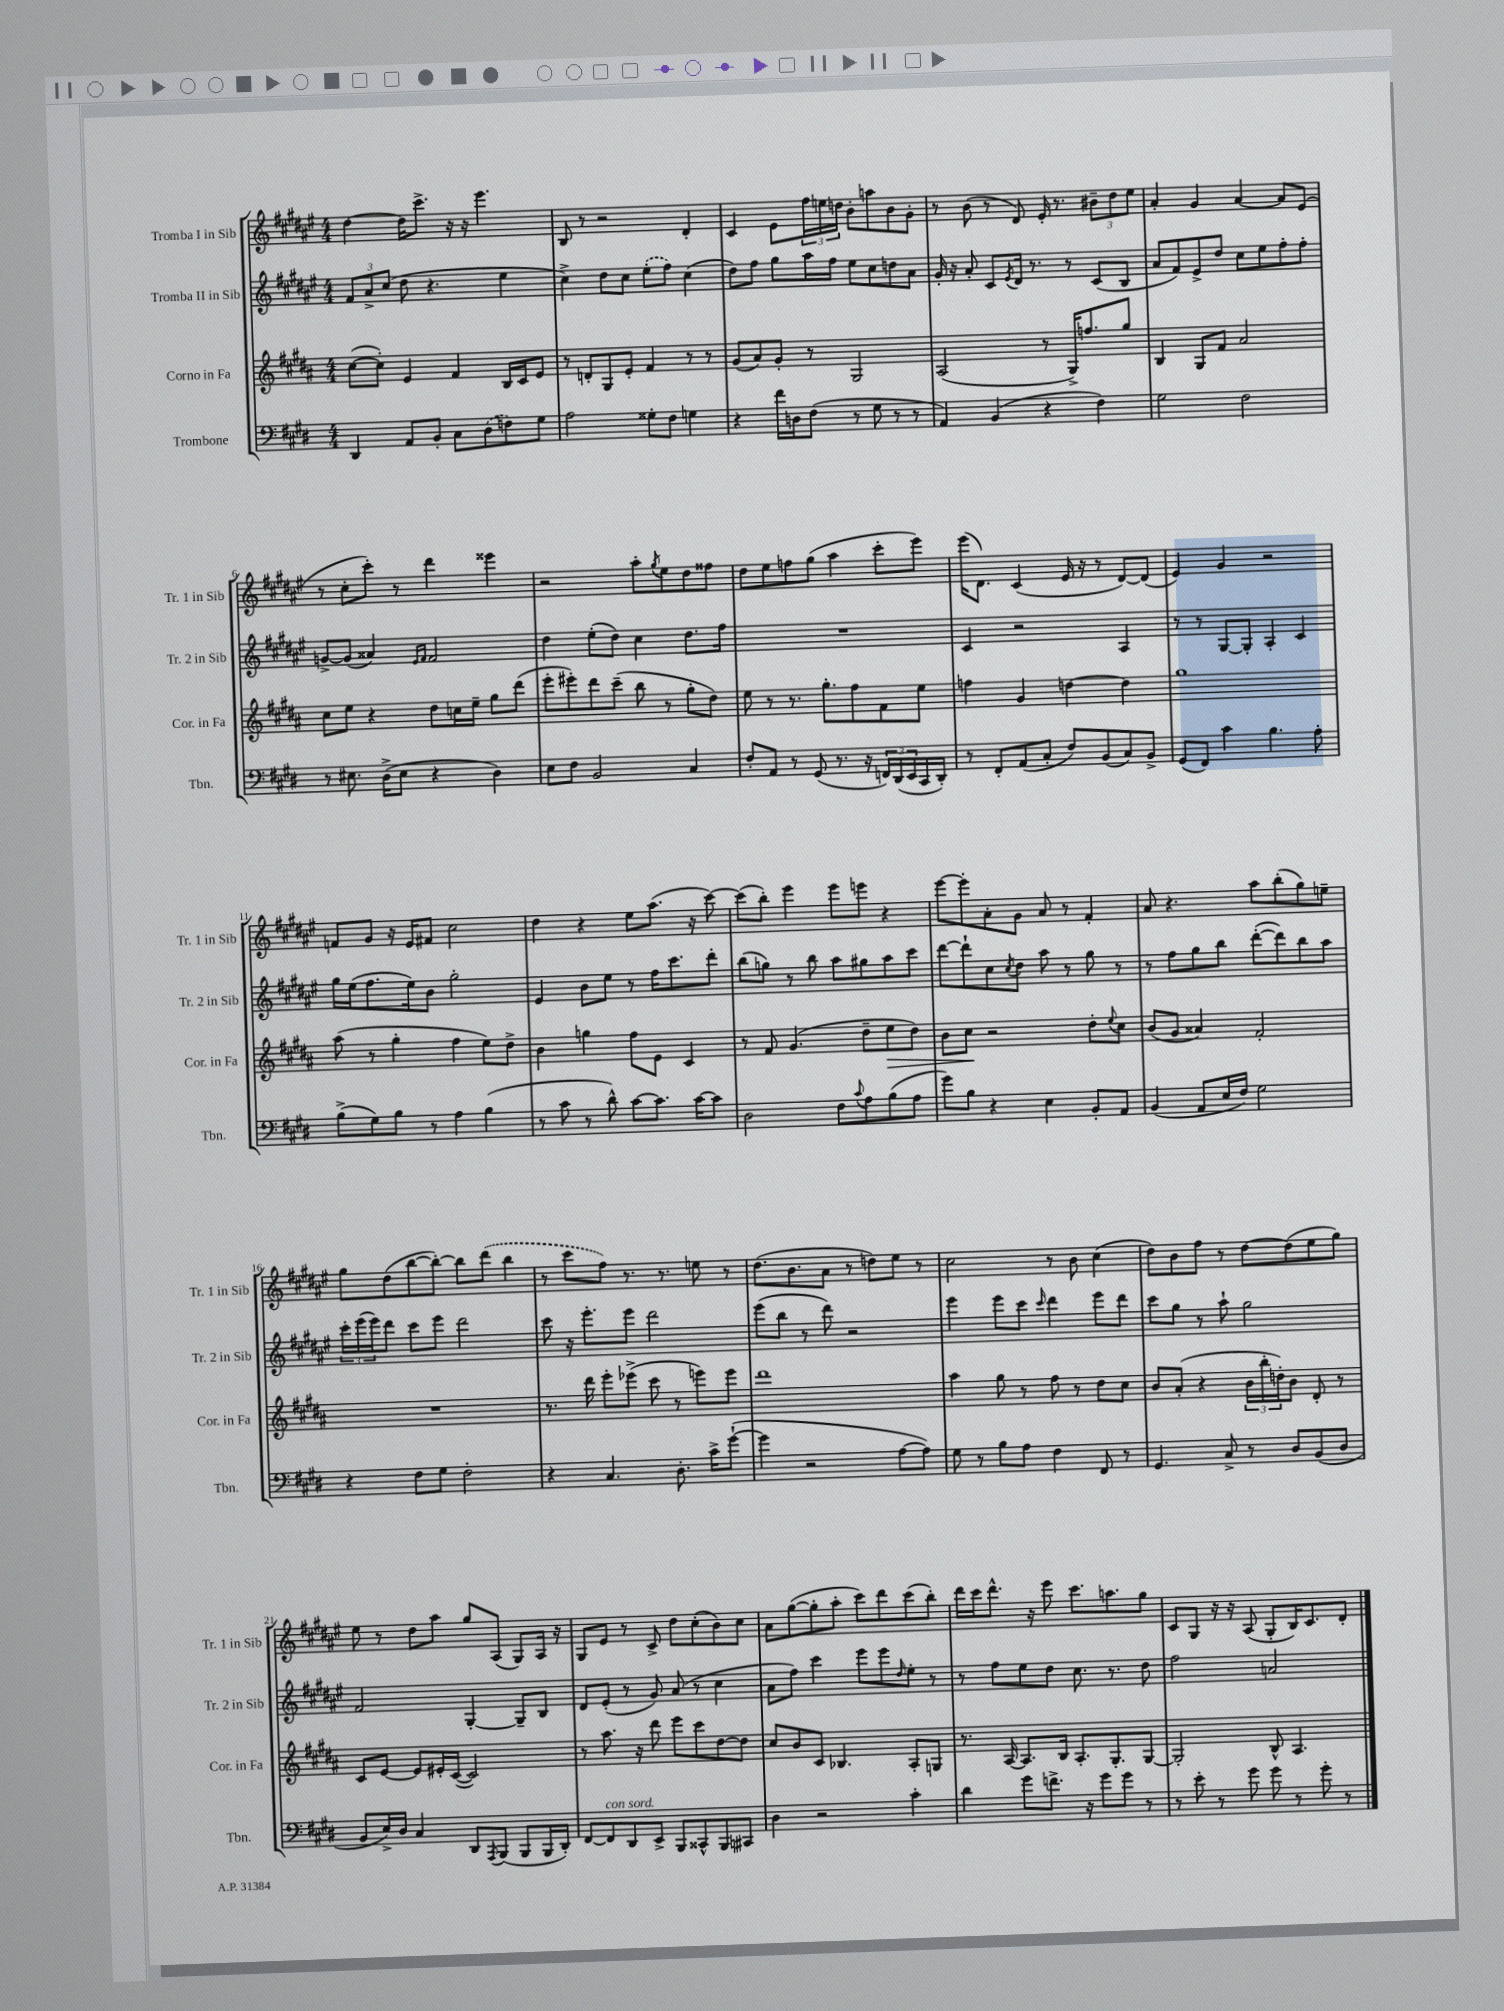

**kern	**kern	**dynam	**kern	**kern
*part4	*part3	*part3	*part2	*part1
*staff4	*staff3	*staff3	*staff2	*staff1
*I"Trombone	*I"Corno in Fa	*	*I"Tromba II in Sib	*I"Tromba I in Sib
*I'Tbn.	*I'Cor. in Fa	*	*I'Tr. 2 in Sib	*I'Tr. 1 in Sib
*clefF4	*clefG2	*	*clefG2	*clefG2
*k[f#c#g#d#]	*k[f#c#g#d#a#]	*	*k[f#c#g#d#a#e#]	*k[f#c#g#d#a#e#]
*M4/4	*M4/4	*	*M4/4	*M4/4
=1	=1	=1	=1	=1
4DD#/	([8cc#\L	.	12f#/L	[4dd#\
.	.	.	12a#^/	.
.	8cc#'\J])	.	.	.
.	.	.	(12cc#/J	.
8AA/L	4e/	.	8dd#\	16dd#\KL]
.	.	.	.	8.ccc#^\J
8BB'/J	.	.	4.r	.
8C#\L	4f#/	.	.	16r
.	.	.	.	16r
(8D#\	.	.	.	4.eee#\
8Fn\)	16B/LL	.	4ee#\	.
.	16c#/J	.	.	.
8G#\J	8e/J	.	.	.
=2	=2	=2	=2	=2
2A\	8r	.	4cc#^\)	8B/
.	8dn'/L	.	.	8r
.	8G#/	.	8dd#\L	2r
.	8e'/J	.	8cc#\J	.
8G##X'\L	4f#/	.	(8ee#'\L	.
8F#\J	.	.	8ff#\J)	.
4Gn\	8r	.	(4cc#\	4d#'/
.	8r	.	.	.
=3	=3	=3	=3	=3
4r	(8g#/L	.	8dd#\L)	4c#/
.	8a#/)	.	8ff#\J	.
16f#\LL	8g#'/J	.	8gg#\L	8e#\L
16Dn\J	.	.	.	.
(8F#\J	8r	.	16aa#\L	24ff#\L
.	.	.	.	24een\
.	.	.	16ff#\JJ	.
.	.	.	.	24ddn\JJ
8r	2G#/	.	8ee#\L	8b'\L
8G#\	.	.	8cc#\	8aan\
8r	.	.	8ddn\	8b\
8r	.	.	8a#\J	8g#'\J
=4	=4	=4	=4	=4
4AA/)	(2A#/	.	16g#'/	8r
.	.	.	16r	.
.	.	.	8a#'/	(8b\
(4BB/	.	.	8c#/L	8r
.	.	.	8qe#/	.
.	.	.	16d#/Jk	8d#/)
.	.	.	8.r	.
4r	8r	.	.	16e#'/
.	.	.	.	8.r
.	16G#^/KL)	.	8r	.
.	8.ffn/	.	.	.
4F#\)	.	.	(8c#/L	12b#X~\L
.	.	.	.	12dd#\
.	8gg#/J	.	8B/J	.
.	.	.	.	12ee#\J
=5	=5	=5	=5	=5
2G#\	4B/	.	8a#/L	4a#'/
.	.	.	8f#/)	.
.	8G#/L	.	8e#^/	4g#/
.	8f#/J	.	8dd#/J	.
2F#\	2a#/	.	8cc#\L	[4a#/
.	.	.	8ee#\	.
.	.	.	8ff#'\	8a#/L]
.	.	.	8ff#'\J	(8e#/J
!!LO:LB:g=z
=6	=6	=6	=6	=6
8r	8cc#\L	.	[8gn^/L	8r
8.E#X\	8ee\J	.	(8g/J]	8cc#'\L
.	4r	.	4a##X/)	8ccc#'\J)
(16D#^\KL	.	.	.	.
8E#\J	.	.	.	8r
.	.	.	16qqe#/LL	.
.	.	.	16qqf#/JJ	.
4r	8dd#\L	.	2f#/	4ddd#\
.	16ccn\L	.	.	.
.	16ee~\JJ	.	.	.
4D#\)	8gg#\L	.	.	4eee##X\
.	(8ddd#\J	.	.	.
=7	=7	=7	=7	=7
8E\L	8eee'\L	.	4dd#\	2r
8F#\J	8eee#X'\)	.	.	.
2BB/	8ddd#\	.	(8ee#'\L	.
.	(8ccc#~\J	.	8dd#\J)	.
.	8bb\	.	4cc#\	8aa#'\L
.	.	.	.	8qgg#/
.	8r	.	.	8ee#\
4C#/	8gg#'\L	.	8.dd#\L	8dd#\
.	8dd#\J)	.	.	8ff##X\J
.	.	.	16ff#\Jk	.
=8	=8	=8	=8	=8
8F#'/L	8ee\	.	1r	8dd#\L
8AA/J	8r	.	.	8ee#\
8r	8.r	.	.	8ffn\
(8GG#/	.	.	.	(8gg#\J
.	8.gg#'\L	.	.	.
8.r	.	.	.	4aa#\
.	8ff#\	.	.	.
16r	.	.	.	.
24FFn/LL)	8f#\	.	.	8ccc#'\L
(24DD#/	.	.	.	.
24EE/	.	.	.	.
16CC#/	8ee\J	.	.	8eee#\J)
16DD#'/JJ)	.	.	.	.
=9	=9	=9	=9	=9
8r	4ffn\	.	4c#/	(16eee#\KL
.	.	.	.	8.d#\J)
8FF#'/L	.	.	.	.
(8AA/	4g#/	.	2r	(4c#/
8C#'/J	.	.	.	.
8F#/L)	[4ddn\	.	.	16e#/
.	.	.	.	16r
(8BB/	.	.	.	8r
8C#/)	4dd\]	.	4A#/	[8d#/L)
8BB^/J	.	.	.	(8d#/J]
=10	=10	=10	=10	=10
(8GG#/L	1gg#	.	8r	4e#/)
8FF#/J)	.	.	8r	.
4c#\	.	.	[8G#/L	4g#/
.	.	.	8G#'/J]	.
4.B\	.	.	4A#'/	2r
.	.	.	4c#/	.
8A'\	.	.	.	.
!!LO:LB:g=z
=11	=11	=11	=11	=11
(8B^\L	(8aa#\	.	16gg#\LL	8fn/L
.	.	.	(16ee#\J	.
8G#\)	8r	.	8.ff#\	8g#/J
8B\J	4gg#'\	.	.	16r
.	.	.	16ee#\k)	16e#/KL
8r	.	.	8b\J	8f#X/J
4A\	4ff#\	.	2gg#'\	2cc#\
(4B\	8ee\L)	.	.	.
.	8dd#^\J	.	.	.
=12	=12	=12	=12	=12
8r	4b\	.	4e#/	4dd#\
8c#\	.	.	.	.
8r	4ggn\	.	8b\L	4r
8d#^^\)	.	.	8ee#\J	.
[8c#\L	8ff#\L	.	8r	8ee#\L
8.c#\J]	8e\J	.	16ff#\KL	(8.aa#\J
.	.	.	8.ccc#\	.
.	4c#/	.	.	.
[16c#\KL	.	.	.	16r
8c#\J]	.	.	8ddd#'\J	[8ccc#\)
=13	=13	=13	=13	=13
2D#\	8r	.	(8bb\L	(8ccc#\L]
.	8f#/	.	8ggn\J)	8bb'\J)
.	(4.g#/	.	8r	4eee#\
.	.	.	8bb\	.
8F#\L	.	.	8aa#\L	8eee#\L
8qqc#/	.	.	.	.
8A\	8dd#~\L	.	8gg#X\	8eeen\J
!	!	!LO:HP:b	!	!
(8B\	8ee\	>	8aa#\	4r
8A\J	8dd#\J)	.	8ccc#\J	.
=14	=14	=14	=14	=14
8g#\L)	8b\L	.	[8ddd#\L	[8eee#\L
8B\J	8cc#\J	.	8ddd#`\]	8eee#'\]
4r	2r	]	8cc#\	8a#'\
.	.	.	8qcc#/	.
.	.	.	8dd#\J	8g#\J
4E\	.	.	8aa#\	8a#/
.	.	.	8r	8r
8BB'/L	8dd#'\L	.	8gg#\	4f#'/
.	8qqee/	.	.	.
8AA/J	8cc#\J	.	8r	.
=15	=15	=15	=15	=15
(4BB/	(8b/L	.	8r	8a#/
.	8g#/J	.	8ff#\L	4.r
8AA/L	4a##X/)	.	8gg#\	.
16E/L	.	.	8bb\J	.
16F#/JJ)	.	.	.	.
2G#\	2f#'/	.	([8ddd#'\L	8aa#\L
.	.	.	8ddd#\])	(8bb'\
.	.	.	8bb\	8gg#\)
.	.	.	8aa#\J	8een~\J
!!LO:LB:g=z
=16	=16	=16	=16	=16
4r	1r	.	24ccc#'\LL	8gg#\L
.	.	.	(24eee#\	.
.	.	.	24eee#\J)	.
.	.	.	8ddd#\J	(8dd#\
8F#\L	.	.	8ccc#\L	[8bb\
8G#\J	.	.	8eee#\J	8bb'\J_)
2F#'\	.	.	2ddd#\	8bb\L]
.	.	.	.	(8ddd#\J
.	.	.	.	4bb\
=17	=17	=17	=17	=17
4r	8.r	.	8ccc#\	8r
.	.	.	16r	8ccc#\L
.	16ddd#\	.	8.eee#'\L	.
4.C#/	8eee'\L	.	.	8ff#\J)
.	(8eee-X^\J	.	8eee#\J	8.r
.	8ccc#\	.	2ddd#\	.
.	.	.	.	8.r
8.D#'\	8r	.	.	.
.	8eeen\L)	.	.	8een\
16c#^\KL	.	.	.	.
([8g#`\J	8eee\J	.	.	8r
=18	=18	=18	=18	=18
4g#\]	1ddd#	.	(8eee#\L	(8.dd#\L
.	.	.	8bb\J	.
.	.	.	.	8.b\
2r	.	.	8r	.
.	.	.	8ddd#\)	8a#\J
.	.	.	2r	8r
.	.	.	.	8ddn\L)
[8A\L	.	.	.	8ee#\J
8A\J])	.	.	.	8r
=19	=19	=19	=19	=19
8G#\	4aa#\	.	4eee#\	2cc#\
8r	.	.	.	.
8B\L	8gg#\	.	8eee#\L	.
8A\J	8r	.	8ccc#\J	.
.	.	.	16qqccc#/	.
4F#\	8ff#\	.	4ddd#\	8r
.	8r	.	.	8b\
8FF#/	8dd#\L	.	8eee#\L	(4cc#\
8r	8cc#\J	.	8ddd#\J	.
=20	=20	=20	=20	=20
4.GG#/	8b/L	.	8ccc#\L	8dd#\L)
.	(8a#'/J	.	8gg#\J	8b\
.	4r	.	8r	8ff#\J
8C#^/	.	.	8aa#`\	8r
8r	24b\LL	.	2gg#\	[8dd#\L
.	24bb'\	.	.	.
.	24ddn'\J)	.	.	.
8D#/L	8b\J	.	.	(8dd#\]
(8BB/	8d#'/	.	.	8ee#\
8D#/J	8r	.	.	8gg#\J)
!!LO:LB:g=z
=21	=21	=21	=21	=21
8BB/L	8c#/L	.	2f#/	8ee#\
16E^/L)	[8e/J	.	.	8r
16D#/JJ	.	.	.	.
4C#/	8e/L]	.	.	8dd#\L
.	16e#X'/L	.	.	8aa#\J
.	([16c#/JJ	.	.	.
8DD#/L	2c#/])	.	[4G#'/	8gg#/L
8qAAA/	.	.	.	.
(8BBB/J	.	.	.	(8A#/J
8BBB/L	.	.	8G#~/L]	8G#/L)
16BBB/L	.	.	8B/J	16A#/Jk
16DD#'/JJ)	.	.	.	16r
=22	=22	=22	=22	=22
[8FF#/L	8r	.	8d#/L	8G#/L
!LO:TX:a:i:t=con sord.	!	!	!	!
8FF#/]	8.aa#\	.	(8e#'/J	8e#/J
8DD#/	.	.	8r	8r
.	16r	.	.	.
8EE^/J	8ddd#\	.	8g#/)	8c#^/
8BBB/L	8eee\L	.	(8a#/	8dd#\L
8CC##X^^/	8ccc#\	.	8r	(8cc#'\
8BBB/	[8dd#\	.	4cc#\	8b\)
8CC#X/J	8dd#\J]	.	.	8cc#\J
=23	=23	=23	=23	=23
4D#\	8cc#/L	.	8a#\L	8a#\L
.	8b/	.	8ff#\J)	([8gg#\
2r	8c#/J	.	4ccc#\	8gg#'\]
.	4.B-X/	.	.	8aa#'\J
.	.	.	8eee#\L	8ccc#\L)
.	.	.	8eee#\	8ddd#\
.	.	.	16qqdd#/	.
4c#'\	8A#'/L	.	8ee#'\J	(8ccc#\
.	8Gn/J	.	8r	8bb'\J)
=24	=24	=24	=24	=24
4d#\	8.r	.	8r	16ddd#\LL
.	.	.	.	16ccc#\J
.	.	.	8ff#\L	8.ddd#^^\J
.	[16A#/	.	.	.
8g#\L	8.A#/L]	.	8ee#\	.
.	.	.	.	16r
8.fn^\J	.	.	8dd#\J	8eee#\
.	16B/Jk	.	.	.
.	8.A#'/L	.	8.cc#\	8.ccc#\L
16r	.	.	.	.
8g#\L	.	.	.	.
.	8.G#'/	.	8.r	8.aan\
8g#\J	.	.	.	.
8r	[8G#/J	.	8dd#\	8gg#\J
=25	=25	=25	=25	=25
8r	2G#'/]	.	2ff#\	8c#/L
8e'\	.	.	.	8G#/J
8r	.	.	.	16r
.	.	.	.	16r
8g#\	.	.	.	(8A#/
8g#\	8B^^/	.	2an/	8G#'/L
8r	4.A#/	.	.	16B/K)
.	.	.	.	8.c#/
8g#'\	.	.	.	.
8r	.	.	.	8d#'/J
==	==	==	==	==
*-	*-	*-	*-	*-
